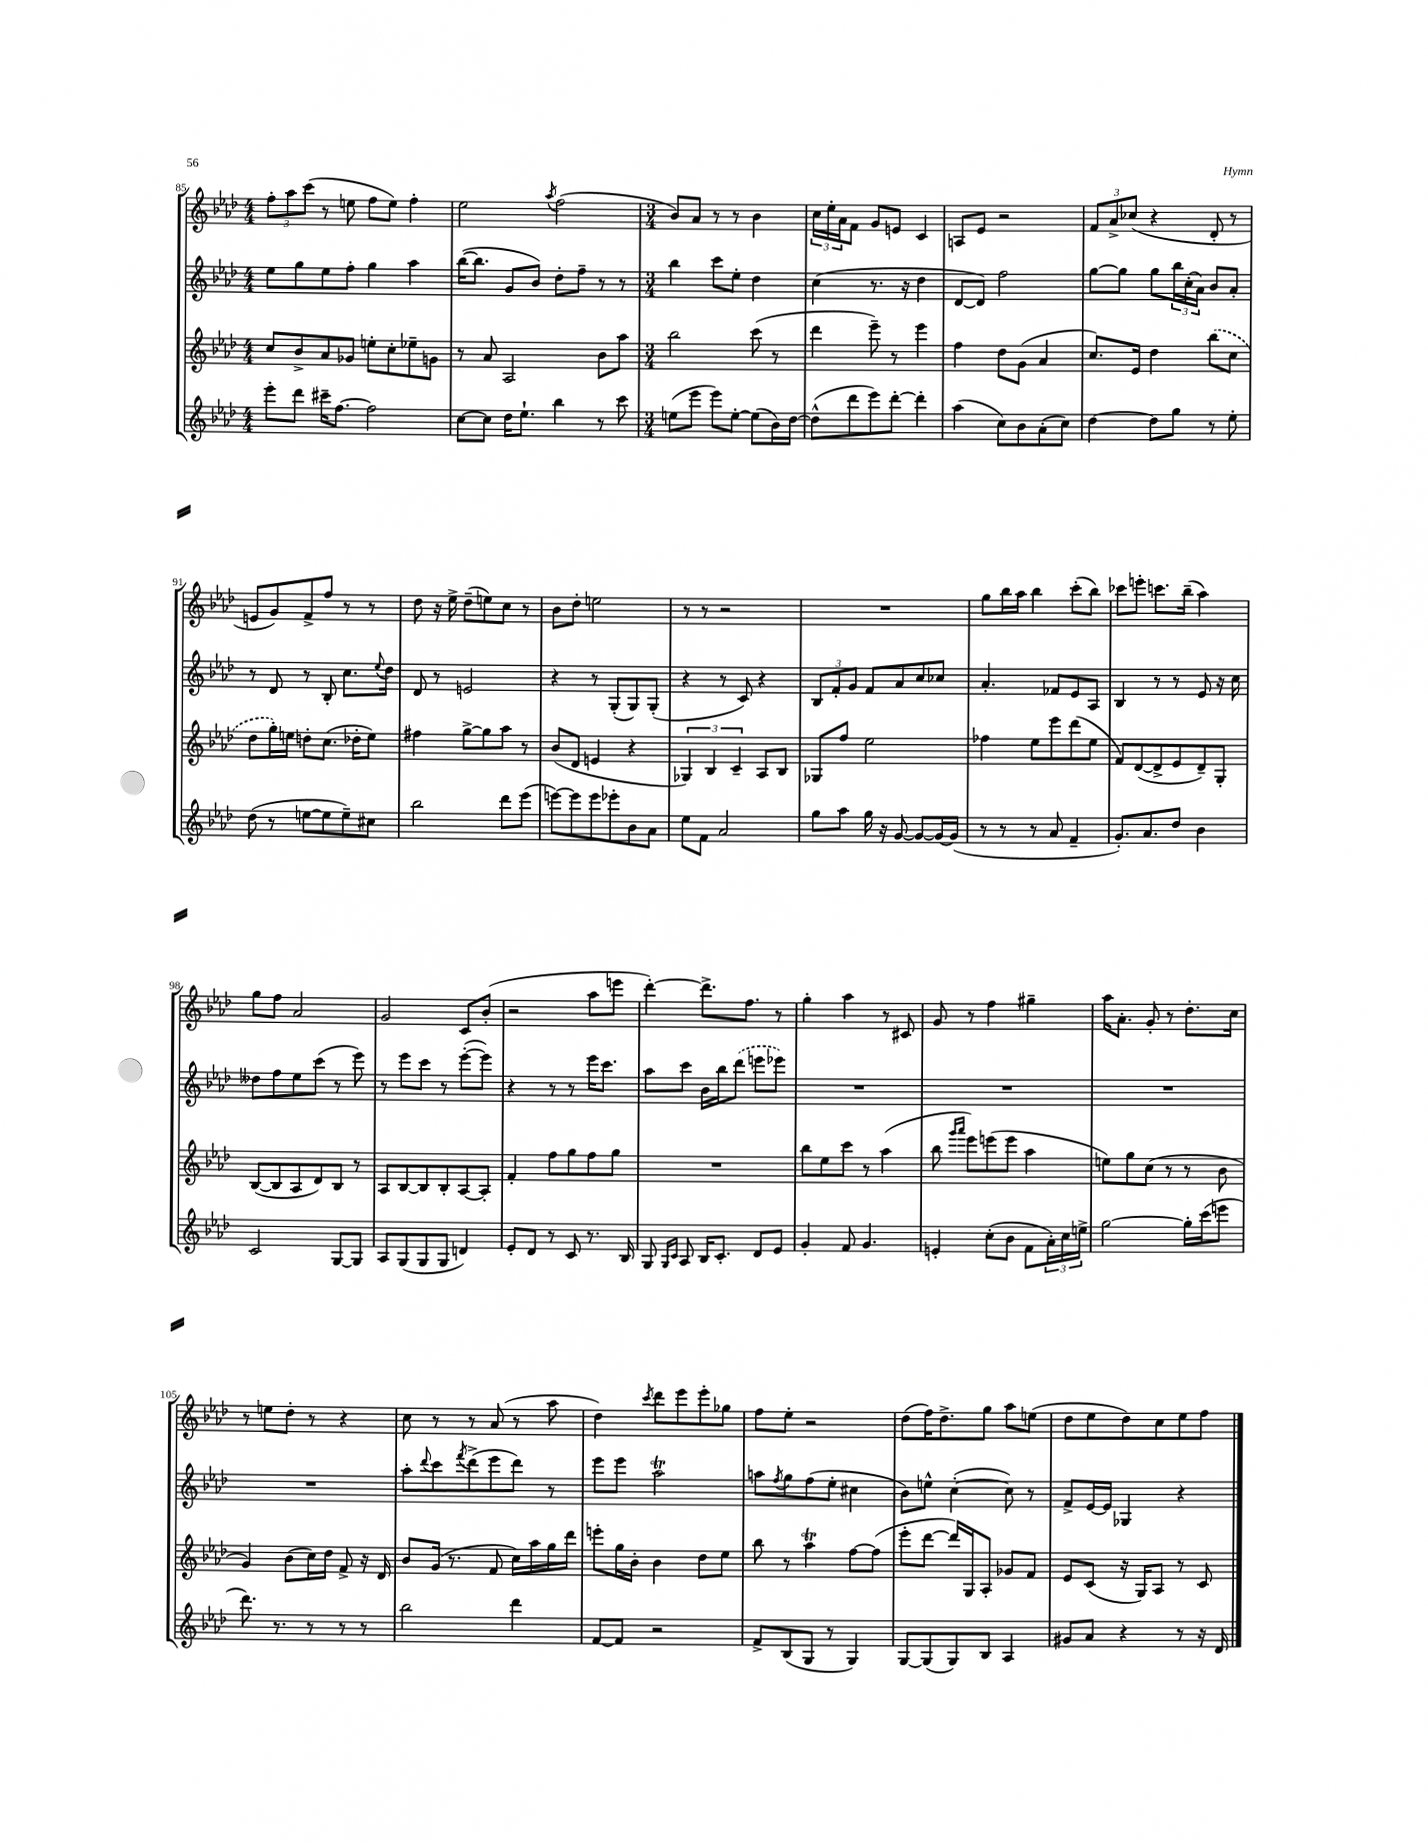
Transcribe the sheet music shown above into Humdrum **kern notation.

**kern	**kern	**kern	**kern
*part4	*part3	*part2	*part1
*staff4	*staff3	*staff2	*staff1
*clefG2	*clefG2	*clefG2	*clefG2
*k[b-e-a-d-]	*k[b-e-a-d-]	*k[b-e-a-d-]	*k[b-e-a-d-]
*M4/4	*M4/4	*M4/4	*M4/4
=85	=85	=85	=85
8eee-'\L	8cc/L	8ee-\L	12ff'\L
.	.	.	12aa-\
8ddd-\J	8b-^/	8gg\	.
.	.	.	(12ccc\J
16ccc#X~\KL	8a-/	8ee-\	8r
[8.ff\J	.	.	.
.	8g-X/J	8ff'\J	8een\
2ff\]	8een'\L	4gg\	8ff\L
.	8cc'\	.	8ee\J)
.	8ee-X~\	4aa-\	4ff'\
.	8gn\J	.	.
=86	=86	=86	=86
[8cc\L	8r	([16bb-\KL	2ee-\
.	.	8.bb-\J]	.
8cc\J]	8a-/	.	.
16dd-\KL	2A-/	8g/L	.
8.ee-`\J	.	.	.
.	.	8b-/J)	.
.	.	.	8qaa-/
4bb-\	.	8dd-'\L	(2ff\
.	.	8ff~\J	.
8r	8b-\L	8r	.
8ccc\	8aa-\J	8r	.
=87	=87	=87	=87
*M3/4	*M3/4	*M3/4	*M3/4
(8een\L	2bb-\	4bb-\	8b-/L)
8eee-\J	.	.	8a-/J
8eee-\L)	.	8ccc\L	8r
[8ee'\J	.	8ee-'\J	8r
(8ee\L]	(8ccc\	4dd-\	4b-\
16b-\L)	8r	.	.
[16dd-\JJ	.	.	.
=88	=88	=88	=88
(8dd-^^\L]	4ddd-\	(4cc\	24cc\LL
.	.	.	24ee-'\
.	.	.	24a-\J
8ddd-\	.	.	8f\J
8eee-\)	8eee-~\)	8.r	8g/L
[8ddd-'\J	8r	.	8en/J
.	.	16r	.
4ddd-'\]	4eee-\	4dd-\	4c/
=89	=89	=89	=89
(4aa-\	4ff\	[8d-/L	8An/L
.	.	8d-/J])	8e-/J
8cc\L)	8dd-\L	2ff\	2r
8b-\	(8g\J	.	.
(8a-'\	4a-/	.	.
8cc\J)	.	.	.
=90	=90	=90	=90
[4dd-\	8.cc/L)	[8gg\L	12f/L
.	.	.	12a-^/
.	.	8gg\J]	.
.	.	.	(12cc-X/J
.	16e-/Jk	.	.
8dd-\L]	4dd-\	8gg\L	4r
8gg\J	.	24bb-\L	.
.	.	(24cc'\	.
.	.	24a-\JJ)	.
8r	(8bb-\L	8b-/L	8d-'/
8ee-'\	8cc\J	8a-'/J	8r
!!LO:LB:g=z
=91	=91	=91	=91
(8dd-\	8dd-\L	8r	8en/L
8r	16gg'\L)	8d-/	8g/)
.	16een\JJ	.	.
[8een\L	8ddn'\L	8r	8f^/
8ee\]	(8.cc\J	8B-'/	8ff/J
8ee~\)	.	8.cc\L	8r
.	16dd-X'\KL	.	.
8cc#X\J	8ee\J)	.	8r
.	.	8qqee-/	.
.	.	16dd-\Jk	.
=92	=92	=92	=92
2bb-\	4ff#X\	8d-/	8dd-\
.	.	8r	16r
.	.	.	16ee-^\
.	[8gg^\L	2en/	(8dd-~\L
.	8gg\]	.	8een\)
8ddd-\L	8aa-\J	.	8cc\J
(8eee-\J	8r	.	8r
=93	=93	=93	=93
[8eeen\L)	(8b-/L	4r	8b-\L
8eee\]	8d-/J	.	8dd-'\J
8eee\	4en/	8r	2een\
8eee-X'\	.	(8G'/L	.
8b-\	4r	8G/)	.
8a-\J	.	(8G'/J	.
=94	=94	=94	=94
8ee-\L	6G-X/)	4r	8r
8f\J	.	.	8r
.	6B-/	.	.
2a-/	.	8r	2r
.	6c~/	.	.
.	.	8c/)	.
.	8A-/L	4r	.
.	8B-/J	.	.
=95	=95	=95	=95
8gg\L	8G-X/L	12B-/L	2.r
.	.	12f'/	.
8aa-\J	8ff/J	.	.
.	.	12g/J	.
16gg\	2ee-\	8f/L	.
16r	.	.	.
[8g/	.	8a-/	.
8g/L_	.	8cc/	.
16g/L_	.	8cc-X/J	.
(16g/JJ]	.	.	.
=96	=96	=96	=96
8r	4ff-X\	4.a-'/	8gg\L
8r	.	.	16bb-\L
.	.	.	16aa-\JJ
8r	8ee-\L	.	4bb-\
8a-/	8eee-\	8f-X/L	.
4f~/	(8ddd-\	8e-/	(8ccc'\L
.	8ee-\J	8A-/J	8bb-\J)
=97	=97	=97	=97
8.g'/L)	8f/L)	4B-/	8ccc-X\L
.	([8d-/	.	8eeen'\J
8.a-/	.	.	.
.	8d-^/]	8r	8.cccn\L
8dd-/J	8e-/	8r	.
.	.	.	(16bb-~\Jk
4b-\	8d-~/)	8e-/	4aa-\)
.	8G'/J	16r	.
.	.	16cc\	.
!!LO:LB:g=z
=98	=98	=98	=98
2c/	([8B-/L	8dd--X\L	8gg\L
.	8B-/]	8ff\	8ff\J
.	8A-/	8ee-\	2a-/
.	8d-/)	(8ccc\J	.
[8G/L	8B-/J	8r	.
8G/J]	8r	8eee-\)	.
=99	=99	=99	=99
8A-/L	8A-/L	8r	2g/
(8G/	[8B-/	8eee-\L	.
8G/	8B-/]	8ccc\J	.
8G/J	8B-'/	8r	.
4dn/)	[8A-/	([8eee-'\L	8c/L
.	8A-'/J]	8eee-\J])	(8b-'/J
=100	=100	=100	=100
8e-'/L	4f'/	4r	2r
8d-/J	.	.	.
8r	8ff\L	8r	.
8c/	8gg\	8r	.
8.r	8ff\	16eee-\KL	8aa-\L
.	.	8.ccc\J	.
.	8gg\J	.	8eeen\J
16B-/	.	.	.
=101	=101	=101	=101
8G/	2.r	8aa-\L	[4ddd-'\)
16qqG/LL	.	.	.
16qqc/JJ	.	.	.
8A-/	.	8ccc\J	.
16B-/KL	.	16b-\LL	8.ddd-^\L]
8.c'/J	.	16bb-\J	.
.	.	(8ddd-\J	.
.	.	.	8.ff\J
8d-/L	.	8eeen\L	.
8e-/J	.	8eee-X\J)	8r
=102	=102	=102	=102
4g'/	8bb-\L	2.r	4gg'\
.	8ee-\	.	.
8f/	8ccc\J	.	4aa-\
4.g/	8r	.	.
.	(4aa-\	.	8r
.	.	.	8c#X/
=103	=103	=103	=103
4en'/	8bb-\	2.r	8g/
.	16qqggg/LL	.	.
.	16qqaaa-/JJ	.	.
.	8eee-\L)	.	8r
(8cc'\L	(8eeen\	.	4ff\
8b-\J	8eee\J	.	.
8f\L	4aa-\	.	4gg#X~\
24a-'\L)	.	.	.
24cc\	.	.	.
24een^\JJ	.	.	.
=104	=104	=104	=104
[2gg\	8een\L)	2.r	16aa-\KL
.	.	.	8.a-'\J
.	8gg\	.	.
.	(8cc\J	.	8g'/
.	8r	.	8r
16gg'\LL]	8r	.	8.dd-'\L
(16ccc\J	.	.	.
8eeen\J	8b-\	.	.
.	.	.	16cc\Jk
!!LO:LB:g=z
=105	=105	=105	=105
8.ddd-\)	4g/)	2.r	8r
.	.	.	8een\L
8.r	.	.	.
.	(8b-\L	.	8dd-'\J
8r	16cc\L)	.	8r
.	16dd-\JJ	.	.
8r	8f^/	.	4r
8r	16r	.	.
.	16d-/	.	.
=106	=106	=106	=106
2bb-\	8b-/L	8aa-'\L	8cc\
.	.	8qqddd-/	.
.	(16g/Jk	8ccc\	8r
.	8.r	.	.
.	.	8qfff/	.
.	.	(8ddd-^\	8r
.	8f/	8eee-\	(8a-/
4ddd-\	16cc\LL)	8ddd-\J)	8r
.	16aa-\	.	.
.	16gg\	8r	8aa-\
.	16ddd-\JJ	.	.
=107	=107	=107	=107
[8f/L	8eeen'\L	8eee-\L	4dd-\)
8f/J]	16gg\L	8eee-\J	.
.	16b-'\JJ	.	.
.	.	.	8qccc/
2r	4b-\	2aa-T\	8ddd-\L
.	.	.	8eee-\
.	8dd-\L	.	8eee-'\
.	8ee-\J	.	8gg-X\J
=108	=108	=108	=108
8f^/L	8bb-\	8aan\L	8ff\L
.	.	8qff/	.
(8B-/	8r	8gg\	8ee-'\J
8G/J	4aa-T\	(8ff\	2r
8r	.	8ee-'\J	.
4G/)	[8ff\L	4cc#X\	.
.	(8ff\J]	.	.
=109	=109	=109	=109
[8G/L	8eee-'\L	8b-\L)	(8dd-\L
(8G/]	[8ddd-\J	8een^^\J	16ff\K)
.	.	.	8.dd-^\
8G/)	16ddd-/LL])	([4cc'\	.
.	16G/J	.	.
8B-/J	8A-'/J	.	8gg\J
4A-/	8g-X/L	8cc\])	8aa-\L
.	8f/J	8r	(8een\J
=110	=110	=110	=110
8g#X/L	8e-/L	8f^/L	8dd-\L
8a-/J	(8c/J	[16e-/L	8ee-\
.	.	16e-/JJ]	.
4r	16r	4G-X/	8dd-\)
.	16G/KL)	.	.
.	8A-/J	.	8cc\
8r	8r	4r	8ee-\
16r	8c/	.	8ff\J
16d-/	.	.	.
==	==	==	==
*-	*-	*-	*-
